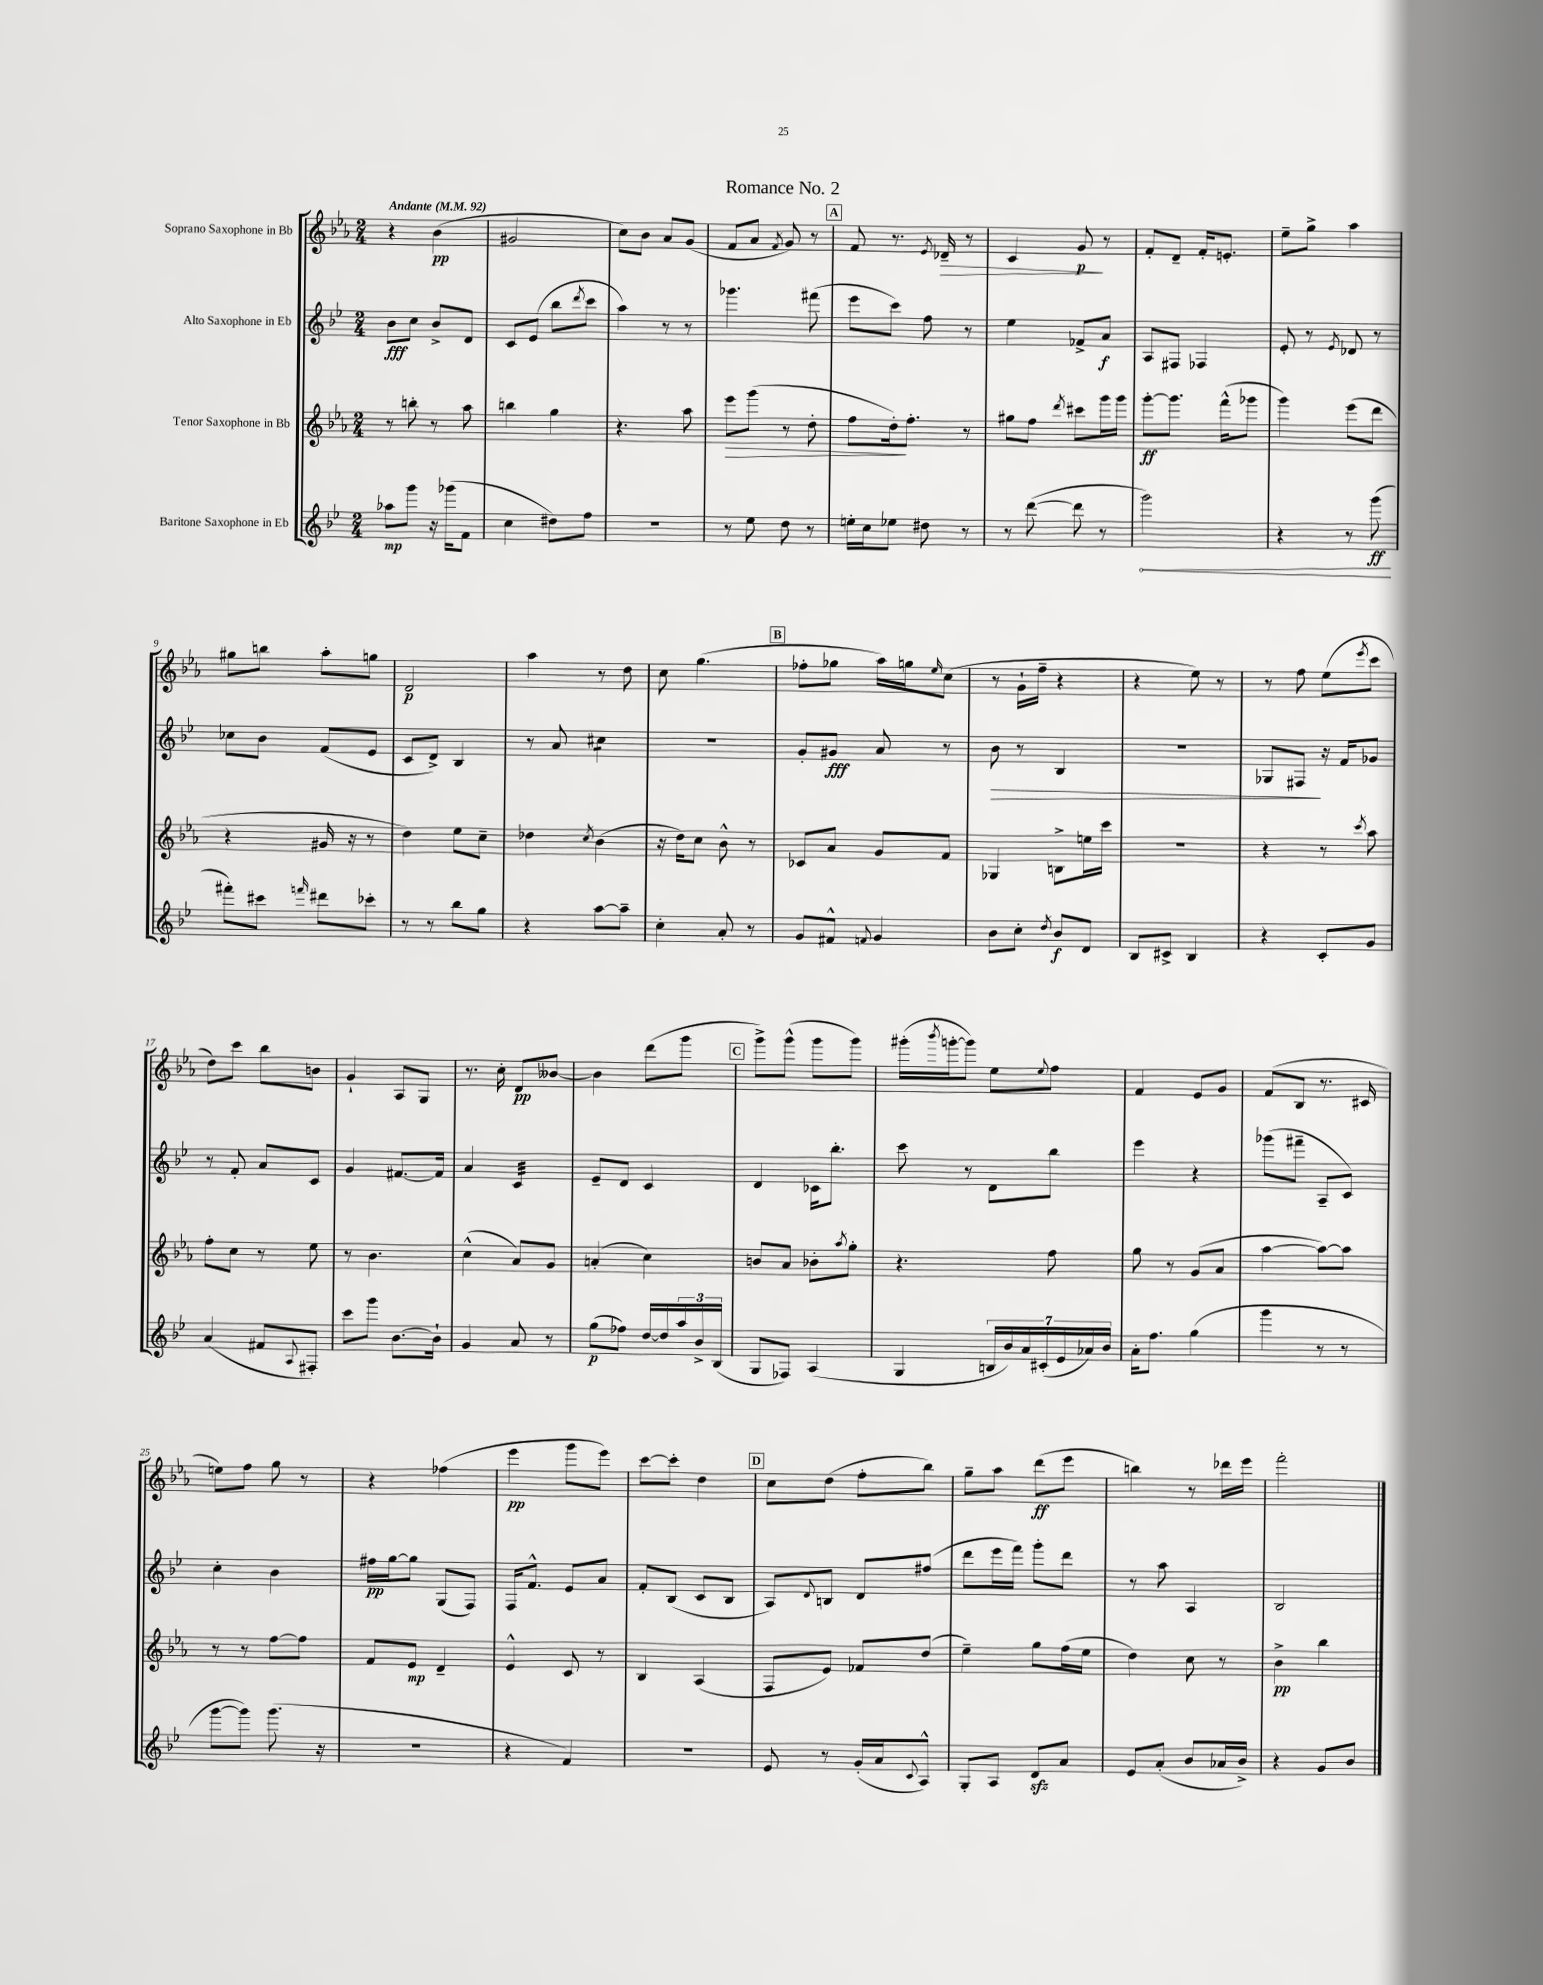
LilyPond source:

\header { title = "Romance No. 2" }
<<
\new StaffGroup <<
\new Staff = "s0" \with { instrumentName = "Soprano Saxophone in Bb" } {
    \clef treble \key ees \major \numericTimeSignature \time 2/4 \tempo "Andante" 4 = 92
    r4 bes'4\pp( |
    gis'2 |
    c''8) bes'8 aes'8 g'8( |
    f'8 aes'8 \acciaccatura { f'8 } g'8) r8 |
    \mark \markup { \box "A" } f'8 r8. \acciaccatura { ees'8 } des'16--\> r8 |
    c'4 g'8\p\! r8 |
    f'8-. d'8-- f'16-. e'8.-. |
    ees''8-- g''8-> aes''4 |
    gis''8 b''8 aes''8-. g''8 |
    d'2\p |
    aes''4 r8 d''8 |
    c''8 g''4.( |
    \mark \markup { \box "B" } fes''8-. ges''8 aes''16) g''16 \grace { ees''16 } c''8( |
    r8 g'16-! f''16-- r4 |
    r4 ees''8) r8 |
    r8 f''8 ees''8( \acciaccatura { ees'''8 } c'''8 |
    d''8) c'''8 bes''8 b'8 |
    g'4-! aes8 g8 |
    r8. c''16-. d'8\pp beses'8~ |
    beses'4 d'''8( g'''8 |
    \mark \markup { \box "C" } g'''8->) g'''8-^( g'''8 g'''8) |
    gis'''16-.( \acciaccatura { bes'''8 } g'''16~-. g'''8) ees''8 \appoggiatura { ees''8 } f''8 |
    f'4 ees'8 g'8 |
    f'8( bes8 r8. cis'16 |
    e''8) f''8 g''8 r8 |
    r4 fes''4( |
    ees'''4\pp g'''8 ees'''8) |
    c'''8~ c'''8-. d''4 |
    \mark \markup { \box "D" } c''8 d''8( f''8-. bes''8) |
    g''8-- aes''8 d'''8\ff( ees'''8 |
    b''4) r8 des'''16 ees'''16 |
    f'''2-. \bar "|." |
}
\new Staff = "s1" \with { instrumentName = "Alto Saxophone in Eb" } {
    \clef treble \key bes \major \numericTimeSignature \time 2/4
    bes'8\fff c''8 bes'8-> d'8 |
    c'8 ees'8( bes''8 \acciaccatura { d'''8 } c'''8 |
    a''4) r8 r8 |
    ges'''4. fis'''8( |
    \mark \markup { \box "A" } ees'''8 c'''8) f''8 r8 |
    ees''4 fes'8-> a'8\f |
    a8 fis8 fes4 |
    ees'8-. r8 \acciaccatura { ees'8 } des'8 r8 |
    ces''8 bes'8 f'8( ees'8 |
    c'8 d'8->) bes4 |
    r8 a'8 cis''4:8 |
    R2 |
    \mark \markup { \box "B" } g'8-. gis'8\fff a'8 r8 |
    bes'8\> r8 bes4 |
    r2 |
    ges8 fis8\! r16 f'16 ges'8 |
    r8 f'8-. a'8 c'8 |
    g'4 fis'8.~ fis'16 |
    a'4 c'4:32 |
    ees'8-- d'8 c'4 |
    \mark \markup { \box "C" } d'4 ces'16 bes''8.-. |
    c'''8 r8 d'8 bes''8 |
    ees'''4 r4 |
    ges'''8( fis'''8-- a8-- c'8) |
    c''4-. bes'4 |
    fis''16\pp g''16~ g''8 g8( f8) |
    f16 f'8.-^ ees'8 a'8 |
    f'8-. bes8( c'8 bes8 |
    \mark \markup { \box "D" } a8) \appoggiatura { d'8 } b8 d'8 fis''8( |
    d'''8 ees'''16 f'''16) g'''8-. d'''8 |
    r8 a''8 a4 |
    bes2 \bar "|." |
}
\new Staff = "s2" \with { instrumentName = "Tenor Saxophone in Bb" } {
    \clef treble \key ees \major \numericTimeSignature \time 2/4
    r8 b''8-. r8 aes''8 |
    b''4 g''4 |
    r4. aes''8 |
    ees'''8\> g'''8( r8 d''8-. |
    \mark \markup { \box "A" } f''8 d''16-.\!) f''8.-. r8 |
    gis''8 f''8 \acciaccatura { d'''8 } cis'''8 g'''16 g'''16 |
    g'''8~-.\ff g'''8. f'''16-^( ges'''8 |
    g'''4) ees'''8( d'''8 |
    r4 gis'16 r16 r8 |
    d''4) ees''8 c''8-- |
    des''4 \acciaccatura { c''8 } bes'4( |
    r16 d''16) c''8 bes'8-^ r8 |
    \mark \markup { \box "B" } ces'8 aes'8 g'8 f'8 |
    ges4 b8-> e''16 c'''16 |
    R2 |
    r4 r8 \acciaccatura { c'''8 } aes''8 |
    f''8-. c''8 r8 ees''8 |
    r8 bes'4. |
    c''4-^( aes'8) g'8 |
    a'4-.( c''4) |
    \mark \markup { \box "C" } b'8 aes'8 bes'8-. \acciaccatura { aes''8 } g''8-. |
    r4. f''8 |
    g''8 r8 g'8( aes'8 |
    aes''4~ aes''8~) aes''8 |
    r8 r8 f''8~ f''8 |
    f'8 ees'8\mp d'4-- |
    ees'4-^ c'8 r8 |
    bes4 aes4( |
    \mark \markup { \box "D" } f8 ees'8) fes'8 d''8( |
    ees''4--) g''8 f''16( ees''16 |
    d''4) c''8 r8 |
    bes'4->\pp bes''4 \bar "|." |
}
\new Staff = "s3" \with { instrumentName = "Baritone Saxophone in Eb" } {
    \clef treble \key bes \major \numericTimeSignature \time 2/4
    aes''8\mp g'''8 r16 ges'''16( f'8 |
    c''4 dis''8) f''8 |
    r2 |
    r8 ees''8 d''8 r8 |
    \mark \markup { \box "A" } e''16-. c''16 ees''8 dis''8 r8 |
    r8 d'''8~( d'''8 r8 |
    \once \override Hairpin.circled-tip = ##t g'''2\<) |
    r4 r8 g'''8\ff\!( |
    fis'''8-.) cis'''8 \grace { f'''16 } dis'''8 ces'''8-. |
    r8 r8 bes''8 g''8 |
    r4 a''8~ a''8-- |
    c''4-. a'8-. r8 |
    \mark \markup { \box "B" } g'8 fis'8-^ \appoggiatura { f'8 } g'4 |
    bes'8 c''8-. \acciaccatura { d''8 } bes'8\f d'8 |
    bes8 cis'8-> bes4 |
    r4 c'8-. g'8 |
    a'4( fis'8 \appoggiatura { a8 } fis8-.) |
    c'''8 g'''8 bes'8.~ bes'16-! |
    g'4 a'8 r8 |
    g''8\p( fes''8) d''16~ d''16 \tuplet 3/2 { a''16 bes'16-> bes16( } |
    \mark \markup { \box "C" } g8 fes8) a4( |
    g4 \tuplet 7/4 { b16 bes'16) a'16 cis'16-.( ees'16 aes'16) bes'16 } |
    a'16-. f''8. g''4( |
    g'''4 r8 r8 |
    g'''8~ g'''8) g'''8.( r16 |
    R2 |
    r4 f'4) |
    r2 |
    \mark \markup { \box "D" } ees'8 r8 g'16-.( a'16 \appoggiatura { c'8 } a8-^) |
    g8-. a8 d'8\sfz a'8 |
    ees'8 a'8-.( bes'8 aes'16 bes'16->) |
    r4 g'8 bes'8 \bar "|." |
}
>>
>>
